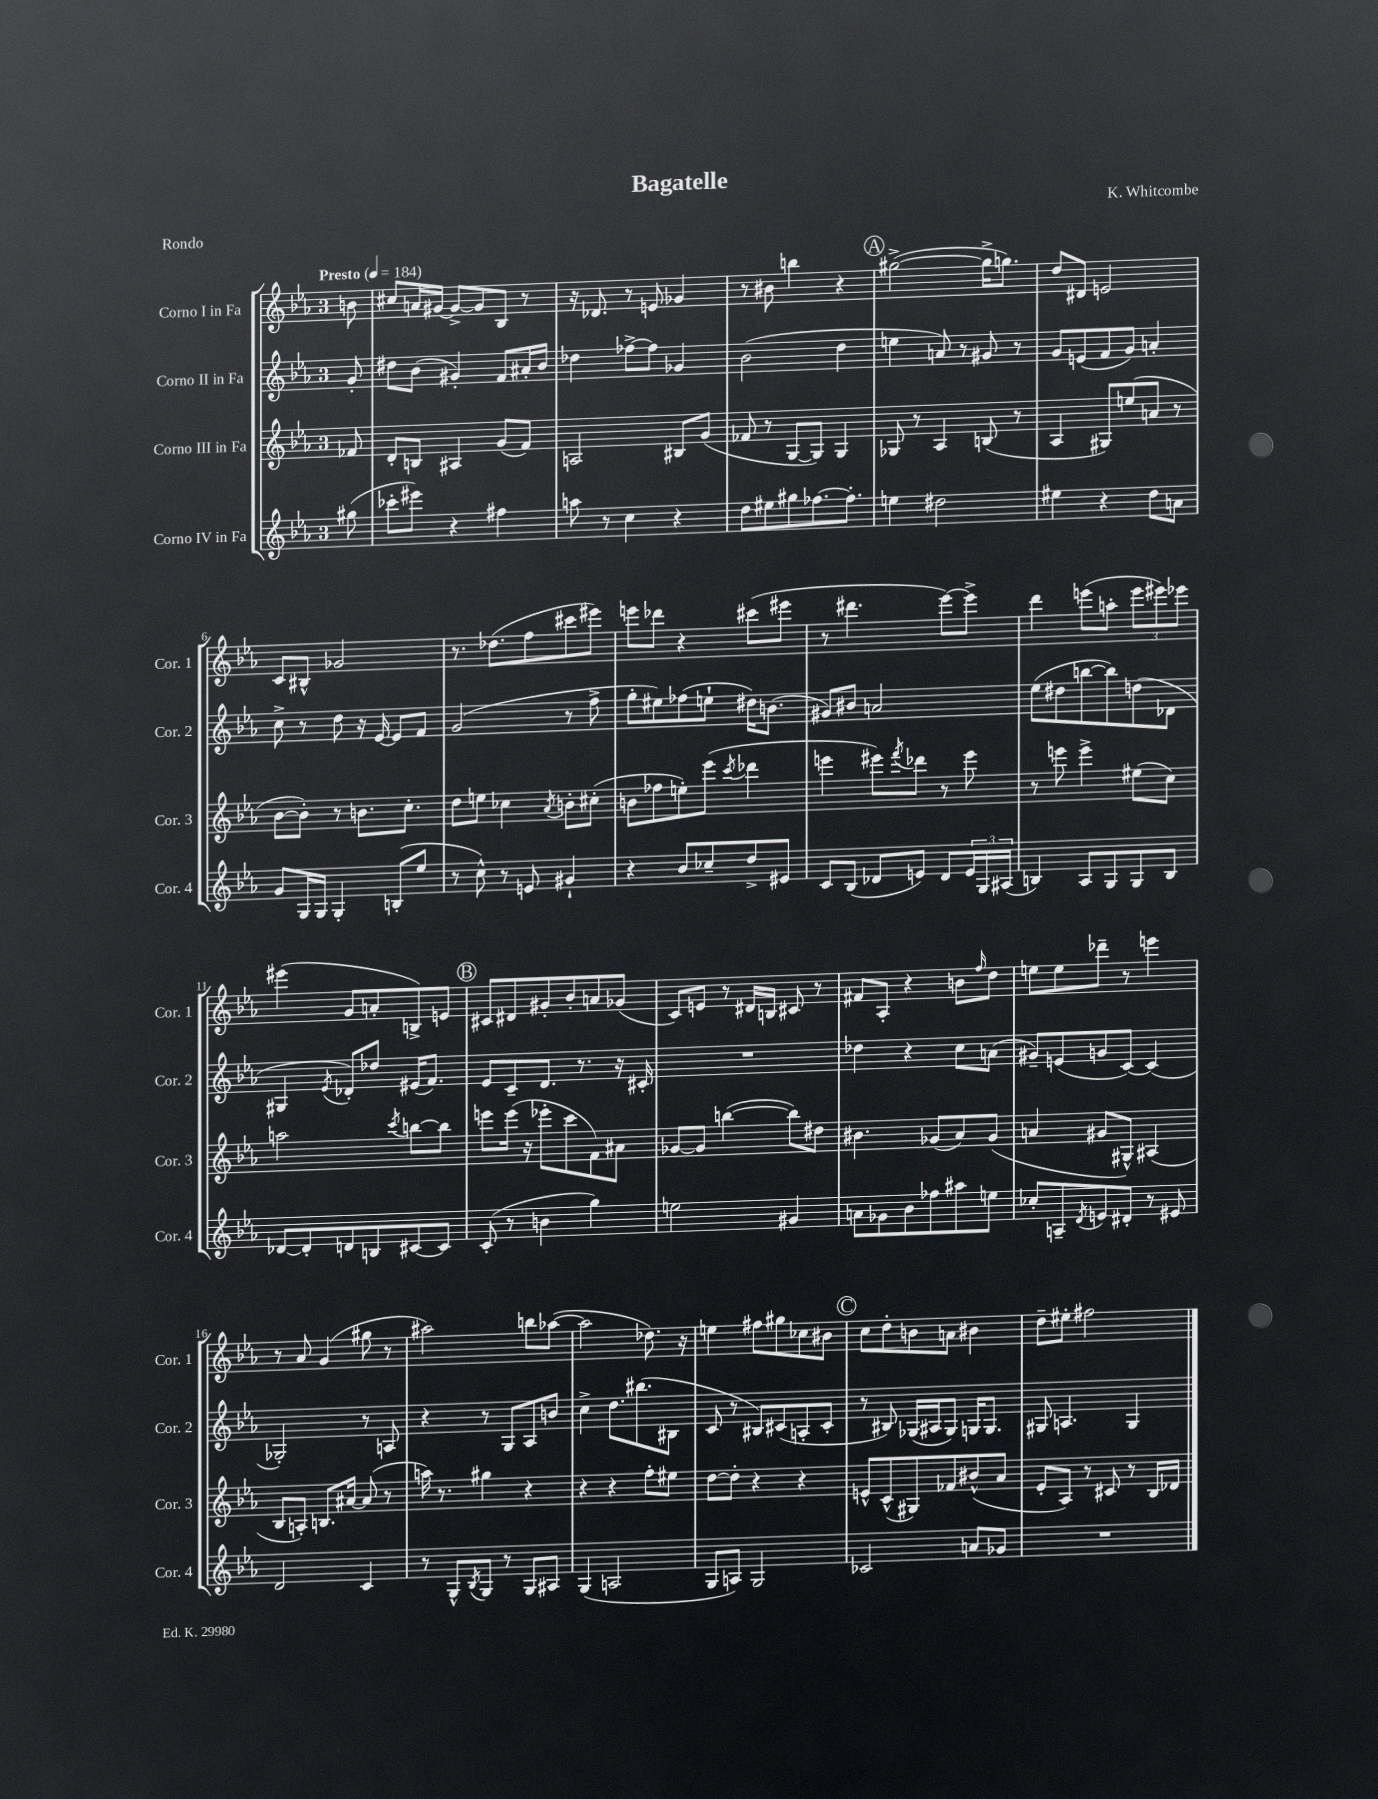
\header { title = "Bagatelle" composer = "K. Whitcombe" piece = "Rondo" }
<<
\new StaffGroup <<
\new Staff = "s0" \with { instrumentName = "Corno I in Fa" shortInstrumentName = "Cor. 1" } {
    \clef treble \key ees \major \once \override Staff.TimeSignature.style = #'single-digit \time 3/4 \partial 8 \tempo "Presto" 4 = 184
    b'8 |
    cis''8 a'16 gis'16~ gis'8~-> gis'8 bes8 r8 |
    r16 des'8. r8 e'8 ges'4 |
    r8 bis'8 b''4 r4 |
    \mark \markup { \circle "A" } gis''2~->( gis''16-> g''8.) |
    d''8 dis'8 e'2 |
    c'8 bis8-^ ges'2 |
    r8. des''8.( f''8 cis'''8 eis'''8) |
    e'''8 des'''8 r4 cis'''8( eis'''8 |
    r8 dis'''4. ees'''8~) ees'''8-> |
    d'''4 e'''8( a''8-. \tuplet 3/2 { e'''8 eis'''8) ees'''8 } |
    eis'''4( g'8 a'8-. b8->) e'8 |
    \mark \markup { \circle "B" } cis'8 dis'8 gis'8-. bes'8-. a'8 ges'8( |
    c'8) e'8 r8 dis'16 b16 cis'8 r8 |
    fis'8 aes8-. r4 b'8 \grace { f''16 } d''8 |
    e''8 e''8 des'''8-- r8 e'''4 |
    r8 aes'8 g'4( gis''8 r8 |
    ais''2) b''8 aes''8~( |
    aes''2 des''8.) r16 |
    e''4 fis''8 gis''8 ces''8 bis'8 |
    \mark \markup { \circle "C" } c''8 d''8-. b'8 a'8 bis'4 |
    d''8-- eis''8-. fis''2 \bar "|." |
}
\new Staff = "s1" \with { instrumentName = "Corno II in Fa" shortInstrumentName = "Cor. 2" } {
    \clef treble \key ees \major \once \override Staff.TimeSignature.style = #'single-digit \time 3/4 \partial 8
    g'8-. |
    dis''8 bes'8( gis'4-.) f'8 ais'16-. bes'16 |
    des''4 fes''8~-> fes''8 ges'4 |
    bes'2( d''4 |
    \mark \markup { \circle "A" } e''4 a'8) r8 gis'8 r8 |
    g'8 e'8( f'8 g'8) a'4-. |
    c''8-> r8 d''8 r16 ees'16~ ees'8 f'8 |
    g'2( r8 f''8-> |
    g''8-. eis''8) fes''8( e''8-! dis''16) b'8.( |
    gis'8) bis'8 a'2 |
    ees''8( dis''8 b''8~ b''8) d''8( des'8 |
    gis4 \acciaccatura { ees'8 } des'8-.) des''8 eis'16( f'8.) |
    \mark \markup { \circle "B" } ees'8 c'8-- d'8. r8. r16 cis'16-. |
    R2. |
    des''4 r4 c''8 a'8( |
    gis'8--) e'8( g'8 c'8~) c'4( |
    ges2-.) r8 a8 |
    r4 r8 g8 aes8 b'8 |
    c''4-> d''8. bis''8.( bis8 |
    c'8 r8 bis8) cis'8( a8-. cis'8-. |
    \mark \markup { \circle "C" } r8 bis8) ges16( ais16 ges8) g16 g8. |
    gis8 a4. gis4 \bar "|." |
}
\new Staff = "s2" \with { instrumentName = "Corno III in Fa" shortInstrumentName = "Cor. 3" } {
    \clef treble \key ees \major \once \override Staff.TimeSignature.style = #'single-digit \time 3/4 \partial 8
    fes'8 |
    d'8-. b8 ais4 g'8( f'8) |
    a2 bis8 g'8( |
    fes'8 r8 g8~ g8) g4 |
    \mark \markup { \circle "A" } ges8 r8 aes4 b8( r8 |
    aes4 gis8) e''8( a'8 r8 |
    bes'8~ bes'8-.) r8 b'8. c''8.-. |
    d''8 e''8 ces''4 \acciaccatura { aes'8 } b'8-. cis''8-.( |
    b'8 fes''8 e''8-.) ees'''8( \acciaccatura { c'''8 } des'''4 |
    e'''4 eis'''8) \acciaccatura { f'''8 } des'''8 r8 eis'''8 |
    r8 e'''8 e'''4-> eis''8( c''8) |
    a''2 \acciaccatura { c'''8 } b''8~ b''8 |
    \mark \markup { \circle "B" } e'''8 e'''16( r16 ees'''8-. c'''8 f'8) ais'8 |
    ges'8~ ges'8 b''4~( b''8) dis''8 |
    bis'4. ges'8( aes'8) ges'8( |
    a'4 gis'8 gis8-^) ais4( |
    bes8 a8-.) b8. ais'16~ ais'8( r8 |
    a''16) r8. gis''4 r4 |
    r4 r4 f''8-. eis''8 |
    d''8~ d''8-. r4 r4 |
    \mark \markup { \circle "C" } e'8-^ c'8-^( gis8) fes'8 bis'8-^( aes'8 |
    ees'8-. aes8) r8 cis'8 r8 bes16 des'16 \bar "|." |
}
\new Staff = "s3" \with { instrumentName = "Corno IV in Fa" shortInstrumentName = "Cor. 4" } {
    \clef treble \key ees \major \once \override Staff.TimeSignature.style = #'single-digit \time 3/4 \partial 8
    gis''8( |
    ces'''8-. eis'''8) r4 fis''4 |
    a''8 r8 c''4 r4 |
    d''8 eis''8 gis''8 fes''8.~ fes''8.-. |
    \mark \markup { \circle "A" } e''4 dis''2 |
    eis''4 r4 d''8 a'8 |
    g'8 g16 g16 g4-. b8-.( ees''8 |
    r8 c''8-^) r8 e'8 gis'4-! |
    r4 bes'8 ces''8-- d''8-> eis'8 |
    c'8 bes8( des'8 e'8) des'8 \tuplet 3/2 { e'16 g16 ais16( } |
    b4) aes8 g8 g8 b8 |
    des'8~ des'8-. d'8 b8 cis'8~ cis'8 |
    \mark \markup { \circle "B" } c'8-.( r8 b'4 g''4) |
    e''2 gis'4 |
    a'8 ges'8 bes'8 fes''8 ais''8 e''8 |
    ces''8-. a8-- \acciaccatura { d'8 } e'8 dis'8-. r8 eis'8 |
    d'2 c'4 |
    r8 g8-^ \acciaccatura { bes8 } g8 r8 g8 ais8 |
    g4( a2 |
    g8 a8) g2 |
    \mark \markup { \circle "C" } ces'2 a'8 ges'8 |
    R2. \bar "|." |
}
>>
>>
